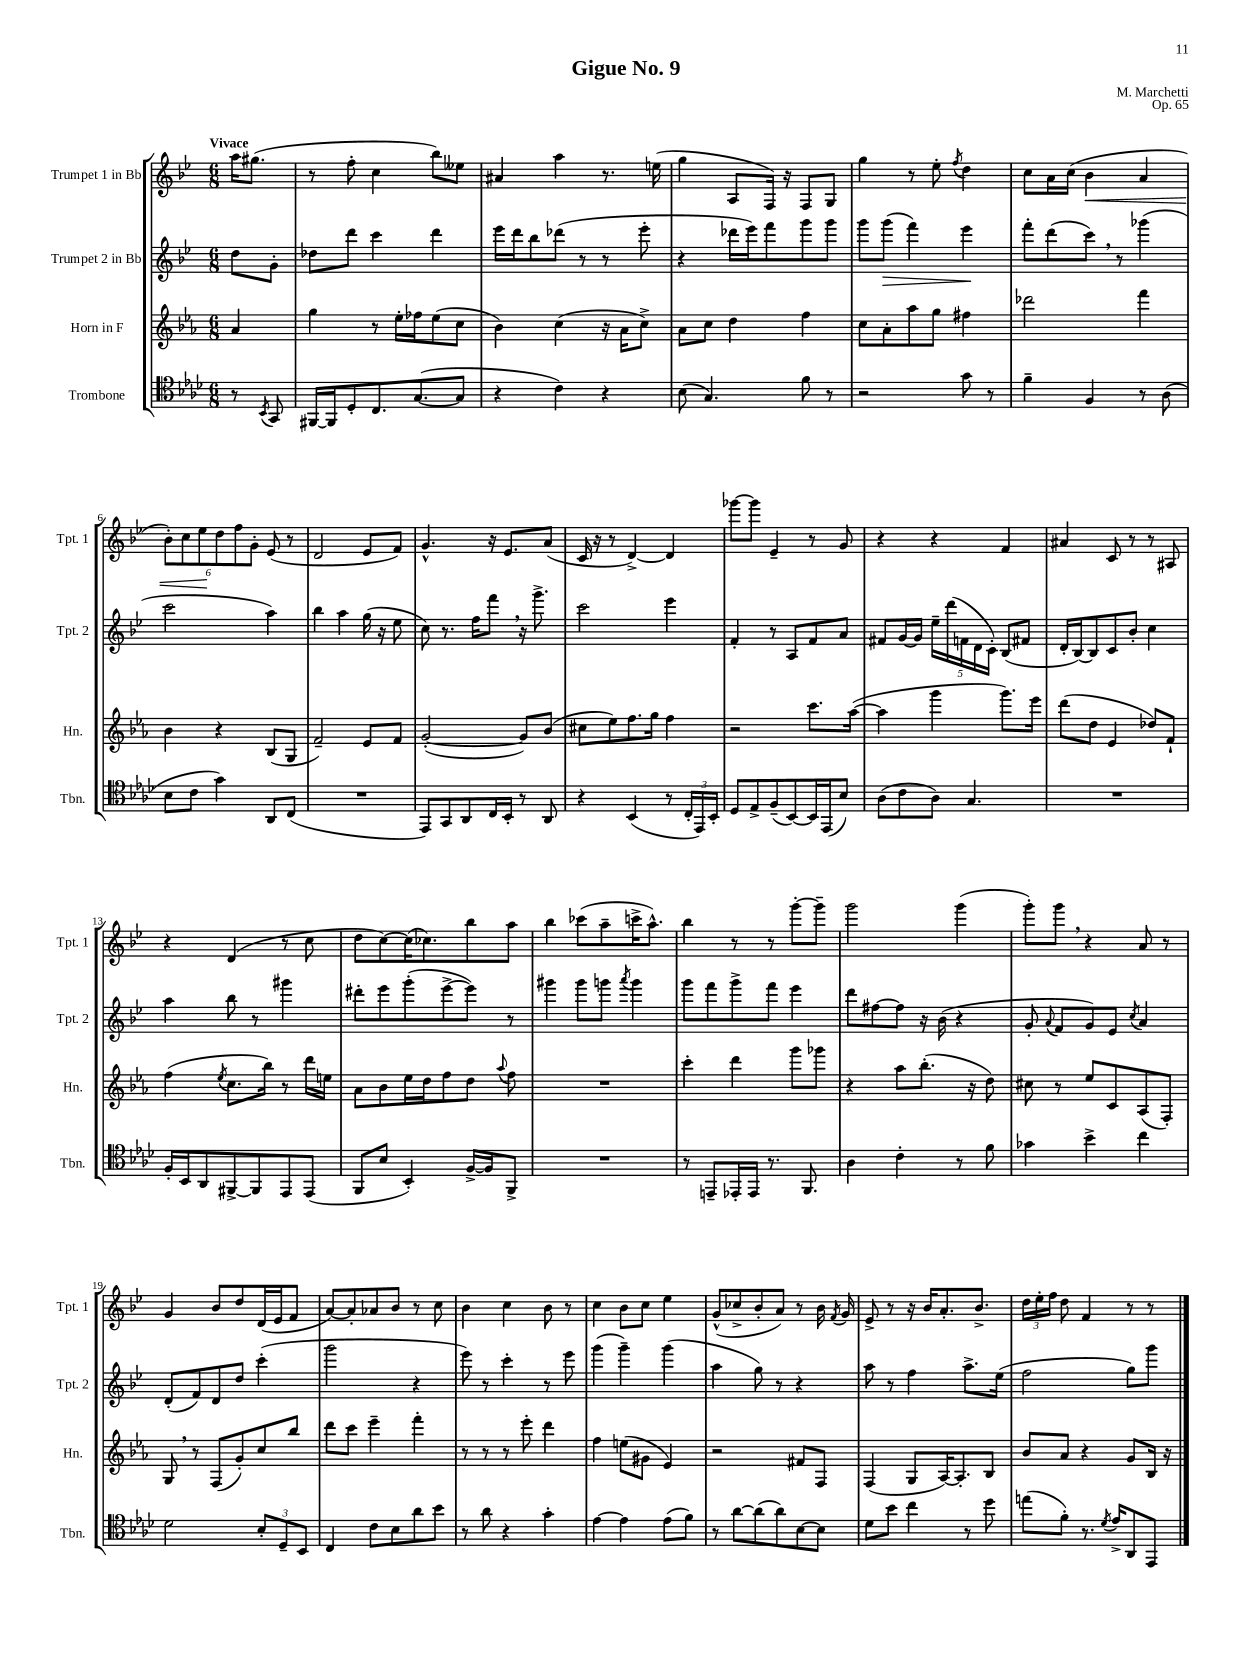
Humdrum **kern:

**kern	**kern	**kern	**dynam	**kern	**dynam
*part4	*part3	*part2	*part2	*part1	*part1
*staff4	*staff3	*staff2	*staff2	*staff1	*staff1
*I"Trombone	*I"Horn in F	*I"Trumpet 2 in Bb	*	*I"Trumpet 1 in Bb	*
*I'Tbn.	*I'Hn.	*I'Tpt. 2	*	*I'Tpt. 1	*
*clefC4	*clefG2	*clefG2	*	*clefG2	*
*k[b-e-a-d-]	*k[b-e-a-]	*k[b-e-]	*	*k[b-e-]	*
*M6/8	*M6/8	*M6/8	*	*M6/8	*
=	=	=	=	=	=
!	!	!	!	!LO:TX:a:B:t=Vivace	!
8r	4a-/	8dd\L	.	16aa\KL	.
.	.	.	.	(8.gg#X\J	.
8qBB-/	.	.	.	.	.
8GG/	.	8g'\J	.	.	.
=1	=1	=1	=1	=1	=1
[16FF#X/LL	4gg\	8dd-X\L	.	8r	.
16FF#/J]	.	.	.	.	.
8D-'/	.	8ddd\J	.	8ff'\	.
8.C/	8r	4ccc\	.	4cc\	.
.	16ee-'\LL	.	.	.	.
([8.G/	16ff-X\J	.	.	.	.
.	(8ee-\	4ddd\	.	8bb-\L)	.
8G/J]	8cc\J	.	.	8ee--X\J	.
=2	=2	=2	=2	=2	=2
4r	4b-\)	16eee-\LL	.	4a#X/	.
.	.	16ddd\J	.	.	.
.	.	8bb-\	.	.	.
4c\)	(4cc\	(8ddd-X\J	.	4aa\	.
.	.	8r	.	.	.
4r	16r	8r	.	8.r	.
.	16a-\KL	.	.	.	.
.	8cc^\J)	8eee-'\	.	.	.
.	.	.	.	(16een\	.
=3	=3	=3	=3	=3	=3
(8B-\	8a-\L	4r	.	4gg\	.
4.G/)	8cc\J	.	.	.	.
.	4dd\	16ddd-X\LL	.	8A/L	.
.	.	16eee-\J)	.	.	.
.	.	8fff\	.	16F/Jk)	.
.	.	.	.	16r	.
8f\	4ff\	8ggg\	.	8F/L	.
8r	.	8ggg\J	.	8G/J	.
=4	=4	=4	=4	=4	=4
2r	8cc\L	8ggg\L	.	4gg\	.
!	!	!	!LO:HP:b	!	!
.	8a-'\	(8ggg\J	>	.	.
.	8aa-\	4fff\)	.	8r	.
.	8gg\J	.	.	8ee-'\	.
.	.	.	.	8qff/	.
8g\	4ff#X\	4eee-\	.	4dd\	.
8r	.	.	.	.	.
.	.	.	]	.	.
=5	=5	=5	=5	=5	=5
4f~\	2ddd-X\	8fff'\L	.	8cc\L	.
.	.	(8ddd\	.	16a\L	.
.	.	.	.	(16cc\JJ	.
!	!	!	!	!	!LO:HP:b
4F/	.	8ccc,\J)	.	4b-\	<
.	.	8r	.	.	.
8r	4fff\	(4ggg-X\	.	4a/	.
(8A-\	.	.	.	.	.
!!LO:LB:g=z
=6	=6	=6	=6	=6	=6
8B-\L	4b-\	2ccc\	.	12b-'\L)	.
.	.	.	.	12cc\	.
8c\J	.	.	.	.	.
.	.	.	.	12ee-\	.
4g\)	4r	.	.	12dd\	[
.	.	.	.	12ff\	.
.	.	.	.	12g'\J	.
8AA-/L	(8B-/L	4aa\)	.	(8e-/	.
(8C/J	8G/J	.	.	8r	.
=7	=7	=7	=7	=7	=7
2.r	2f~/)	4bb-\	.	2d/	.
.	.	4aa\	.	.	.
.	8e-/L	(16gg\	.	8e-/L	.
.	.	16r	.	.	.
.	8f/J	8ee-\	.	8f/J)	.
=8	=8	=8	=8	=8	=8
8EE-/L)	([2g'/	8cc\)	.	4.g^^/	.
8GG/	.	8.r	.	.	.
8AA-/	.	.	.	.	.
.	.	16ff\KL	.	.	.
16C/L	.	8fff,\J	.	16r	.
16BB-'/JJ	.	.	.	8.e-/L	.
8r	8g/L])	16r	.	.	.
.	.	8.ggg^\	.	.	.
8AA-/	(8b-/J	.	.	(8a/J	.
=9	=9	=9	=9	=9	=9
4r	8cc#X\L	2ccc\	.	16c/	.
.	.	.	.	16r	.
.	8ee-\)	.	.	8r	.
(4BB-/	8.ff\	.	.	[4d^/)	.
.	16gg\Jk	.	.	.	.
8r	4ff\	4eee-\	.	4d/]	.
24C'/LL	.	.	.	.	.
24EE-/)	.	.	.	.	.
24BB-'/JJ	.	.	.	.	.
=10	=10	=10	=10	=10	=10
8D-/L	2r	4f'/	.	[8ggg-X\L	.
8E-^/	.	.	.	8ggg-\J]	.
(8F~/	.	8r	.	4e-~/	.
[8BB-/)	.	8A/L	.	.	.
16BB-/L]	8.ccc\L	8f/	.	8r	.
(16EE-/J	.	.	.	.	.
8B-/J)	.	8a/J	.	8g/	.
.	([16aa-\Jk	.	.	.	.
=11	=11	=11	=11	=11	=11
(8A-\L	4aa-\]	8f#X/L	.	4r	.
8c\	.	[16g/L	.	.	.
.	.	16g/JJ]	.	.	.
8A-\J)	4ggg\	20ee-~\LL	.	4r	.
.	.	(20ddd\	.	.	.
.	.	20fn\	.	.	.
4.G/	.	.	.	.	.
.	.	20d\	.	.	.
.	.	20c'\JJ)	.	.	.
.	8.ggg\L)	(8B-/L	.	4f/	.
.	.	8f#X/J	.	.	.
.	16eee-\Jk	.	.	.	.
=12	=12	=12	=12	=12	=12
2.r	(8ddd\L	16d'/LL	.	4a#X/	.
.	.	[16B-/J)	.	.	.
.	8dd\J	8B-/]	.	.	.
.	4e-/	8c/	.	8c/	.
.	.	8b-'/J	.	8r	.
.	8dd-X/L)	4cc\	.	8r	.
.	8f`/J	.	.	8A#X/	.
!!LO:LB:g=z
=13	=13	=13	=13	=13	=13
16F'/LL	(4ff\	4aa\	.	4r	.
16BB-/J	.	.	.	.	.
8AA-/	.	.	.	.	.
.	8qee-/	.	.	.	.
[8FF#X^/	8.cc\L	8bb-\	.	(4d/	.
8FF#/]	.	8r	.	.	.
.	16bb-\Jk)	.	.	.	.
8EE-/	8r	4ggg#X\	.	8r	.
(8EE-/J	16ddd\LL	.	.	8cc\	.
.	16een\JJ	.	.	.	.
=14	=14	=14	=14	=14	=14
8FF/L	8a-\L	8ddd#X'\L	.	8dd\L	.
8B-/J	8b-\	8eee-\	.	[8cc\)	.
4BB-'/)	16ee-\L	(8ggg'\	.	(16cc\K]	.
.	16dd\J	.	.	8.cc-X\)	.
.	8ff\	[8eee-^\	.	.	.
[16F^/LL	8dd\J	8eee-\J])	.	8bb-\	.
16F/J]	.	.	.	.	.
.	8qqaa-/	.	.	.	.
8FF^/J	8ff\	8r	.	8aa\J	.
=15	=15	=15	=15	=15	=15
2.r	2.r	4ggg#X\	.	4bb-\	.
.	.	8ggg#\L	.	(8ccc-X\L	.
.	.	8gggn\J	.	8aa~\	.
.	.	8qaaa/	.	.	.
.	.	4ggg\	.	16cccn^\K	.
.	.	.	.	8.aa^^\J)	.
=16	=16	=16	=16	=16	=16
8r	4ccc'\	8ggg\L	.	4bb-\	.
8EEn~/L	.	8fff\	.	.	.
16EE-X'/L	4ddd\	8ggg^\	.	8r	.
16EE-/JJ	.	.	.	.	.
8.r	.	8fff\J	.	8r	.
.	8ggg\L	4eee-\	.	[8ggg'\L	.
8.FF/	.	.	.	.	.
.	8ggg-X\J	.	.	8ggg~\J]	.
=17	=17	=17	=17	=17	=17
4A-\	4r	8ddd\L	.	2ggg\	.
.	.	[8ff#X\	.	.	.
4c'\	8aa-\L	8ff#\J]	.	.	.
.	(8.bb-'\J	16r	.	.	.
.	.	(16b-\	.	.	.
8r	.	4r	.	(4ggg\	.
.	16r	.	.	.	.
8f\	8dd\)	.	.	.	.
=18	=18	=18	=18	=18	=18
4g-X\	8cc#X\	8g'/	.	8ggg'\L)	.
.	.	8qqa/	.	.	.
.	8r	8f/L	.	8ggg,\J	.
4b-^\	8ee-/L	8g/)	.	4r	.
.	8c/	8e-/J	.	.	.
.	.	8qcc/	.	.	.
4cc\	(8A-/	4a/	.	8a/	.
.	8F'/J)	.	.	8r	.
!!LO:LB:g=z
=19	=19	=19	=19	=19	=19
2d-\	8G,/	(8d'/L	.	4g/	.
.	8r	8f/)	.	.	.
.	(8F/L	8d/	.	8b-/L	.
.	8g'/)	8dd/J	.	8dd/	.
12B-'/L	8cc/	(4ccc'\	.	(16d/L	.
.	.	.	.	16e-/J	.
12D-~/	.	.	.	.	.
.	8bb-/J	.	.	8f/J	.
12BB-/J	.	.	.	.	.
=20	=20	=20	=20	=20	=20
4C/	8ddd\L	2ggg\	.	[8a/L)	.
.	8ccc\J	.	.	8a'/]	.
8c\L	4eee-~\	.	.	8a-X/	.
8B-\	.	.	.	8b-/J	.
8a-\	4fff'\	4r	.	8r	.
8b-\J	.	.	.	8cc\	.
=21	=21	=21	=21	=21	=21
8r	8r	8eee-\)	.	4b-\	.
8a-\	8r	8r	.	.	.
4r	8r	4ccc'\	.	4cc\	.
.	8eee-'\	.	.	.	.
4g'\	4ddd\	8r	.	8b-\	.
.	.	8eee-\	.	8r	.
=22	=22	=22	=22	=22	=22
[4e-\	4ff\	(4ggg\	.	4cc\	.
4e-\]	(8een\L	4ggg~\)	.	8b-\L	.
.	8g#X\J	.	.	8cc\J	.
(8e-\L	4e-/)	(4ggg\	.	4ee-\	.
8f\J)	.	.	.	.	.
=23	=23	=23	=23	=23	=23
8r	2r	4aa\	.	(8g^^/L	.
[8a-\L	.	.	.	8cc-X^/	.
(8a-\]	.	8gg\)	.	8b-'/	.
8a-\)	.	8r	.	8a/J)	.
[8B-\	8f#X/L	4r	.	8r	.
8B-\J]	8F/J	.	.	16b-\	.
.	.	.	.	8qf/	.
.	.	.	.	16g/	.
=24	=24	=24	=24	=24	=24
8d-\L	(4F/	8aa\	.	8e-^/	.
8b-\J	.	8r	.	8r	.
4cc\	8G/L	4ff\	.	16r	.
.	.	.	.	16b-/KL	.
.	[16A-/K)	.	.	8.a'/	.
.	8.A-'/]	.	.	.	.
8r	.	8.aa^\L	.	.	.
.	.	.	.	8.b-^/J	.
8dd-\	8B-/J	.	.	.	.
.	.	(16ee-\Jk	.	.	.
=25	=25	=25	=25	=25	=25
(8een\L	8b-/L	2ff\	.	24dd\LL	.
.	.	.	.	24ee-'\	.
.	.	.	.	24ff\JJ	.
8f'\J)	8a-/J	.	.	8dd\	.
8.r	4r	.	.	4f/	.
8qd-/	.	.	.	.	.
16e-^/KL	.	.	.	.	.
8AA-/	8g/L	8gg\L)	.	8r	.
8EE-/J	16B-/Jk	8ggg\J	.	8r	.
.	16r	.	.	.	.
==	==	==	==	==	==
*-	*-	*-	*-	*-	*-
